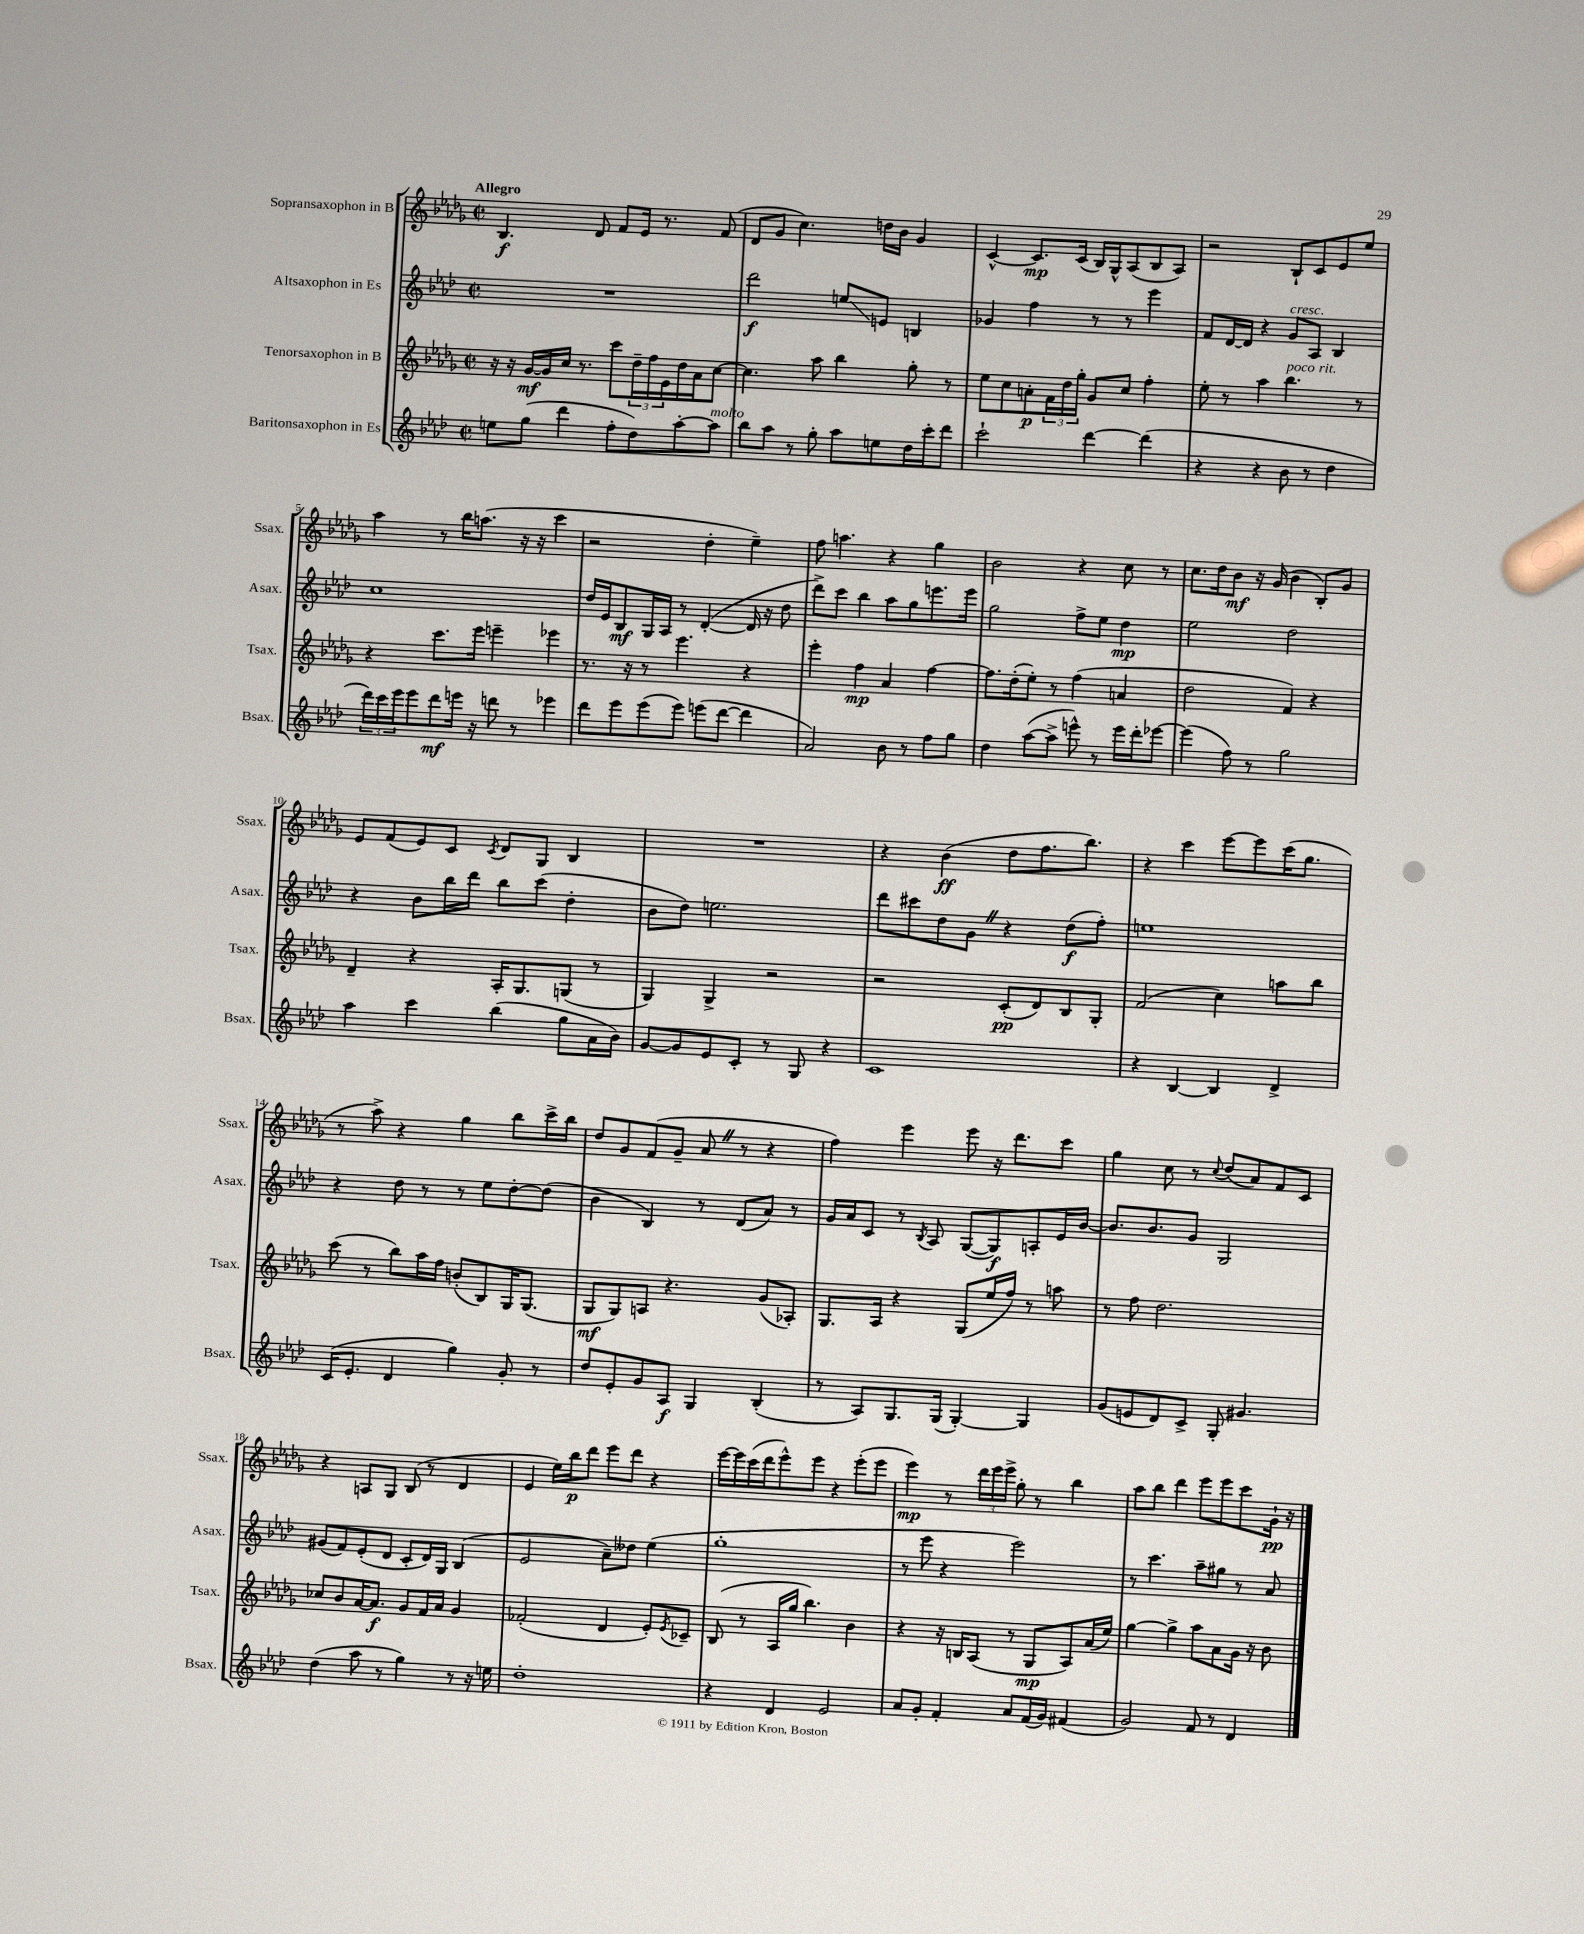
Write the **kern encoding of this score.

**kern	**kern	**kern	**kern
*staff4	*staff3	*staff2	*staff1
*clefG2	*clefG2	*clefG2	*clefG2
*k[b-e-a-d-]	*k[b-e-a-d-g-]	*k[b-e-a-d-]	*k[b-e-a-d-g-]
*M2/2	*M2/2	*M2/2	*M2/2
*met(c|)	*met(c|)	*met(c|)	*met(c|)
8ee	16r	1r	4.B-
.	16r	.	.
(8gg	[16g-	.	.
.	16g-]	.	.
4ddd-	16cc	.	.
.	8.r	.	.
.	.	.	8d-
8ff'	8ccc	.	8f
8dd-)	24dd-~	.	16e-
.	24ff	.	.
.	.	.	8.r
.	24e-	.	.
[8aa-'	16dd-	.	.
.	16a-	.	.
8aa-]	[8cc	.	(8f
=	=	=	=
8bb-	4.cc]	2ddd-	8d-
8aa-	.	.	8g-
8r	.	.	4.cc)
8gg'	8aa-	.	.
8aa-	4bb-	8ee	.
8ee	.	8e	16dd
.	.	.	16b-
16dd-	8gg-'	4B	4g-
16ccc'	.	.	.
8ddd-	8r	.	.
=	=	=	=
2ccc`	8ee-	4g-	[4c^^
.	8cc	.	.
.	8a'	4ff	8.c]
.	24f	.	.
.	24dd-	.	.
.	.	.	(16c
.	24gg-'	.	.
[4ddd-	8g-	8r	16B-)
.	.	.	16G-^^
.	8cc	8r	(8A-
(4ddd-]	4ff'	4eee-	8B-
.	.	.	8A-)
=	=	=	=
4r	8ee-'	8f	2r
.	8r	[16d-	.
.	.	16d-]	.
4r	4aa-	4r	.
8b-	4.bb-	8g	8B-`
8r	.	8A-	8c
4dd-	.	4B-	8e-
.	8r	.	8ee-
=	=	=	=
24ddd-)	4r	1cc	4aa-
24ccc	.	.	.
24eee-	.	.	.
8eee-	.	.	.
8ddd-	8.ccc	.	8r
16eee	.	.	16bb-
16r	16eee-	.	(8.aa
8ddd	4eee~	.	.
8r	.	.	16r
.	.	.	16r
4eee-	4eee-	.	4ccc
=	=	=	=
8ddd-	8.r	16dd-	2r
.	.	16e-	.
8eee-	.	8B-	.
.	16r	.	.
(8eee-	8r	16G	.
.	.	16A-	.
8eee-)	4.eee-	8r	.
(8eee	.	([4d-'	4dd-'
[8ddd-	.	.	.
4ddd-]	4r	16d-]	4ee-~)
.	.	16r	.
.	.	8dd-	.
=	=	=	=
2a-)	4eee-'	8ddd-^)	8ff
.	.	8ccc	4.aa
.	4ff	4bb-	.
8b-	4a-	8aa-	4r
8r	.	8gg	.
8ff	[4ff	8.eee	4gg-
8gg	.	.	.
.	.	16eee	.
=	=	=	=
4dd-	8.ff]	2gg	2b-
.	(16dd-'	.	.
([8aa-	8ee-')	.	.
8aa-^]	8r	.	.
8eee^^)	(4ff	8ff^	4r
8r	.	8ee-	.
16eee	4a	4dd-	8cc
16ddd-'	.	.	.
[8eee-	.	.	8r
=	=	=	=
(4eee-]	2dd-	2ee-	8.cc
.	.	.	16dd-
8ff)	.	.	8b-
8r	.	.	16r
.	.	.	(16g-
2gg	4f)	2dd-	4b-
.	4r	.	8B-')
.	.	.	8g-
=	=	=	=
4aa-	4d-~	4r	8e-
.	.	.	(8f
4ccc	4r	8b-	8e-)
.	.	16bb-	8c
.	.	16ddd-	.
.	.	.	8qc
(4bb-	16A-'	8bb-	8d-
.	8.G-	.	.
.	.	(8ccc	8G-
8gg	(8G	4dd-'	4B-
16a-	8r	.	.
16b-)	.	.	.
=	=	=	=
[8g	4G-)	8b-	1r
8g]	.	8dd-)	.
8e-	4G-^	2.ee	.
8c'	.	.	.
8r	2r	.	.
8G	.	.	.
4r	.	.	.
=	=	=	=
1c	2r	8ddd-	4r
.	.	8ccc#	.
.	.	8dd-	(4b-
.	.	8g	.
.	(8c'	4r	8dd-
.	8d-)	.	8.ff
.	8B-	(8dd-	.
.	.	.	8.bb-)
.	8G-'	8ff')	.
=	=	=	=
4r	(2f	1ee	4r
[4B-	.	.	4ccc
4B-]	4cc)	.	[8eee-
.	.	.	8eee-]
4d-^	8aa	.	(16ccc
.	.	.	8.gg-
.	8bb-	.	.
=	=	=	=
(16c	(8ccc	4r	8r
8.e-'	.	.	.
.	8r	.	8aa-^)
4d-	8bb-)	8dd-	4r
.	16aa-	8r	.
.	16ff	.	.
4gg)	(8b'	8r	4gg-
.	8B-)	8ee-	.
8g'	16G-	[8dd-'	8bb-
.	(8.G-	.	.
8r	.	(8dd-]	16ccc^
.	.	.	16bb-
=	=	=	=
8dd-	8G-	4b-	8dd-
8e-'	8G-)	.	8g-
8g	8A	4B-)	(8f
8A-	4.r	.	8g-~
4G	.	8r	8a-
.	.	(8d-	8r
(4B-'	(8g-	8a-)	4r
.	8A-')	8r	.
=	=	=	=
8r	8.G-	16g	4ff)
.	.	16a-	.
8A-)	.	8c	.
.	16A-	.	.
8.G	4r	8r	4eee-
.	.	8qB-	.
.	.	8A-	.
(16G	.	.	.
[4G')	(8G-	([8G	8eee-
.	16ee-	8G])	16r
.	16ff)	.	8.ddd-
4G]	8r	8A'	.
.	8aa	16e-	8ccc
.	.	[16b-	.
=	=	=	=
(8g	8r	8.b-]	4gg-
8e	8ff	.	.
.	.	8.b-	.
8d-)	2.dd-	.	8cc
8c^	.	8g	8r
.	.	.	8qqcc
8G'	.	2G	(8dd-
4.g#	.	.	8a-)
.	.	.	8f
.	.	.	8c
=	=	=	=
(4dd-	8cc-	(8g#	4r
.	8b-	8f)	.
8aa-	[16a-	(8e-'	8A
.	8.a-]	.	.
8r	.	8d-	8G-
4gg)	8g-	8c'	(8B-
.	16f	16d-)	8r
.	16a-	16G	.
8r	4g-	(4B-	4d-
16r	.	.	.
16ee	.	.	.
=	=	=	=
1dd-'	(2f-'	2e-	4e-
.	.	.	16ee-)
.	.	.	16bb-
.	.	.	8ddd-
.	4d-	8a-~)	8eee-
.	.	8dd--	8ddd-
.	8e-')	(4ee-	4r
.	8qe-	.	.
.	8c-~	.	.
=	=	=	=
4r	(8B-	1gg'	[16eee-
.	.	.	16eee-]
.	8r	.	(16ccc
.	.	.	16ddd-
4d-	16A-	.	8eee-^^)
.	16gg-	.	.
.	4.bb-)	.	8eee-
2e-	.	.	4r
.	4b-	.	(8eee-'
.	.	.	8eee-
=	=	=	=
8a-	4r	8r	4eee-)
8g'	.	8eee-	.
4f'	16r	4r	8r
.	16B	.	.
.	(8A-	.	24ddd-
.	.	.	24eee-
.	.	.	24eee-^
8a-	8r	2eee-)	8gg-'
(16f	8G-	.	8r
16g)	.	.	.
(4f#	8A-)	.	4bb-
.	(16a-	.	.
.	16ee-)	.	.
=	=	=	=
2g)	[4gg-	8r	8aa-
.	.	4.ccc	8bb-
.	4gg-^]	.	4ddd-
8f	8aa-	8aa-~	8eee-
8r	8a-	8gg#	8eee-
4d-	16g-	8r	8ccc
.	16r	.	.
.	8b-	8a-	16g-`
.	.	.	16r
==	==	==	==
*-	*-	*-	*-
